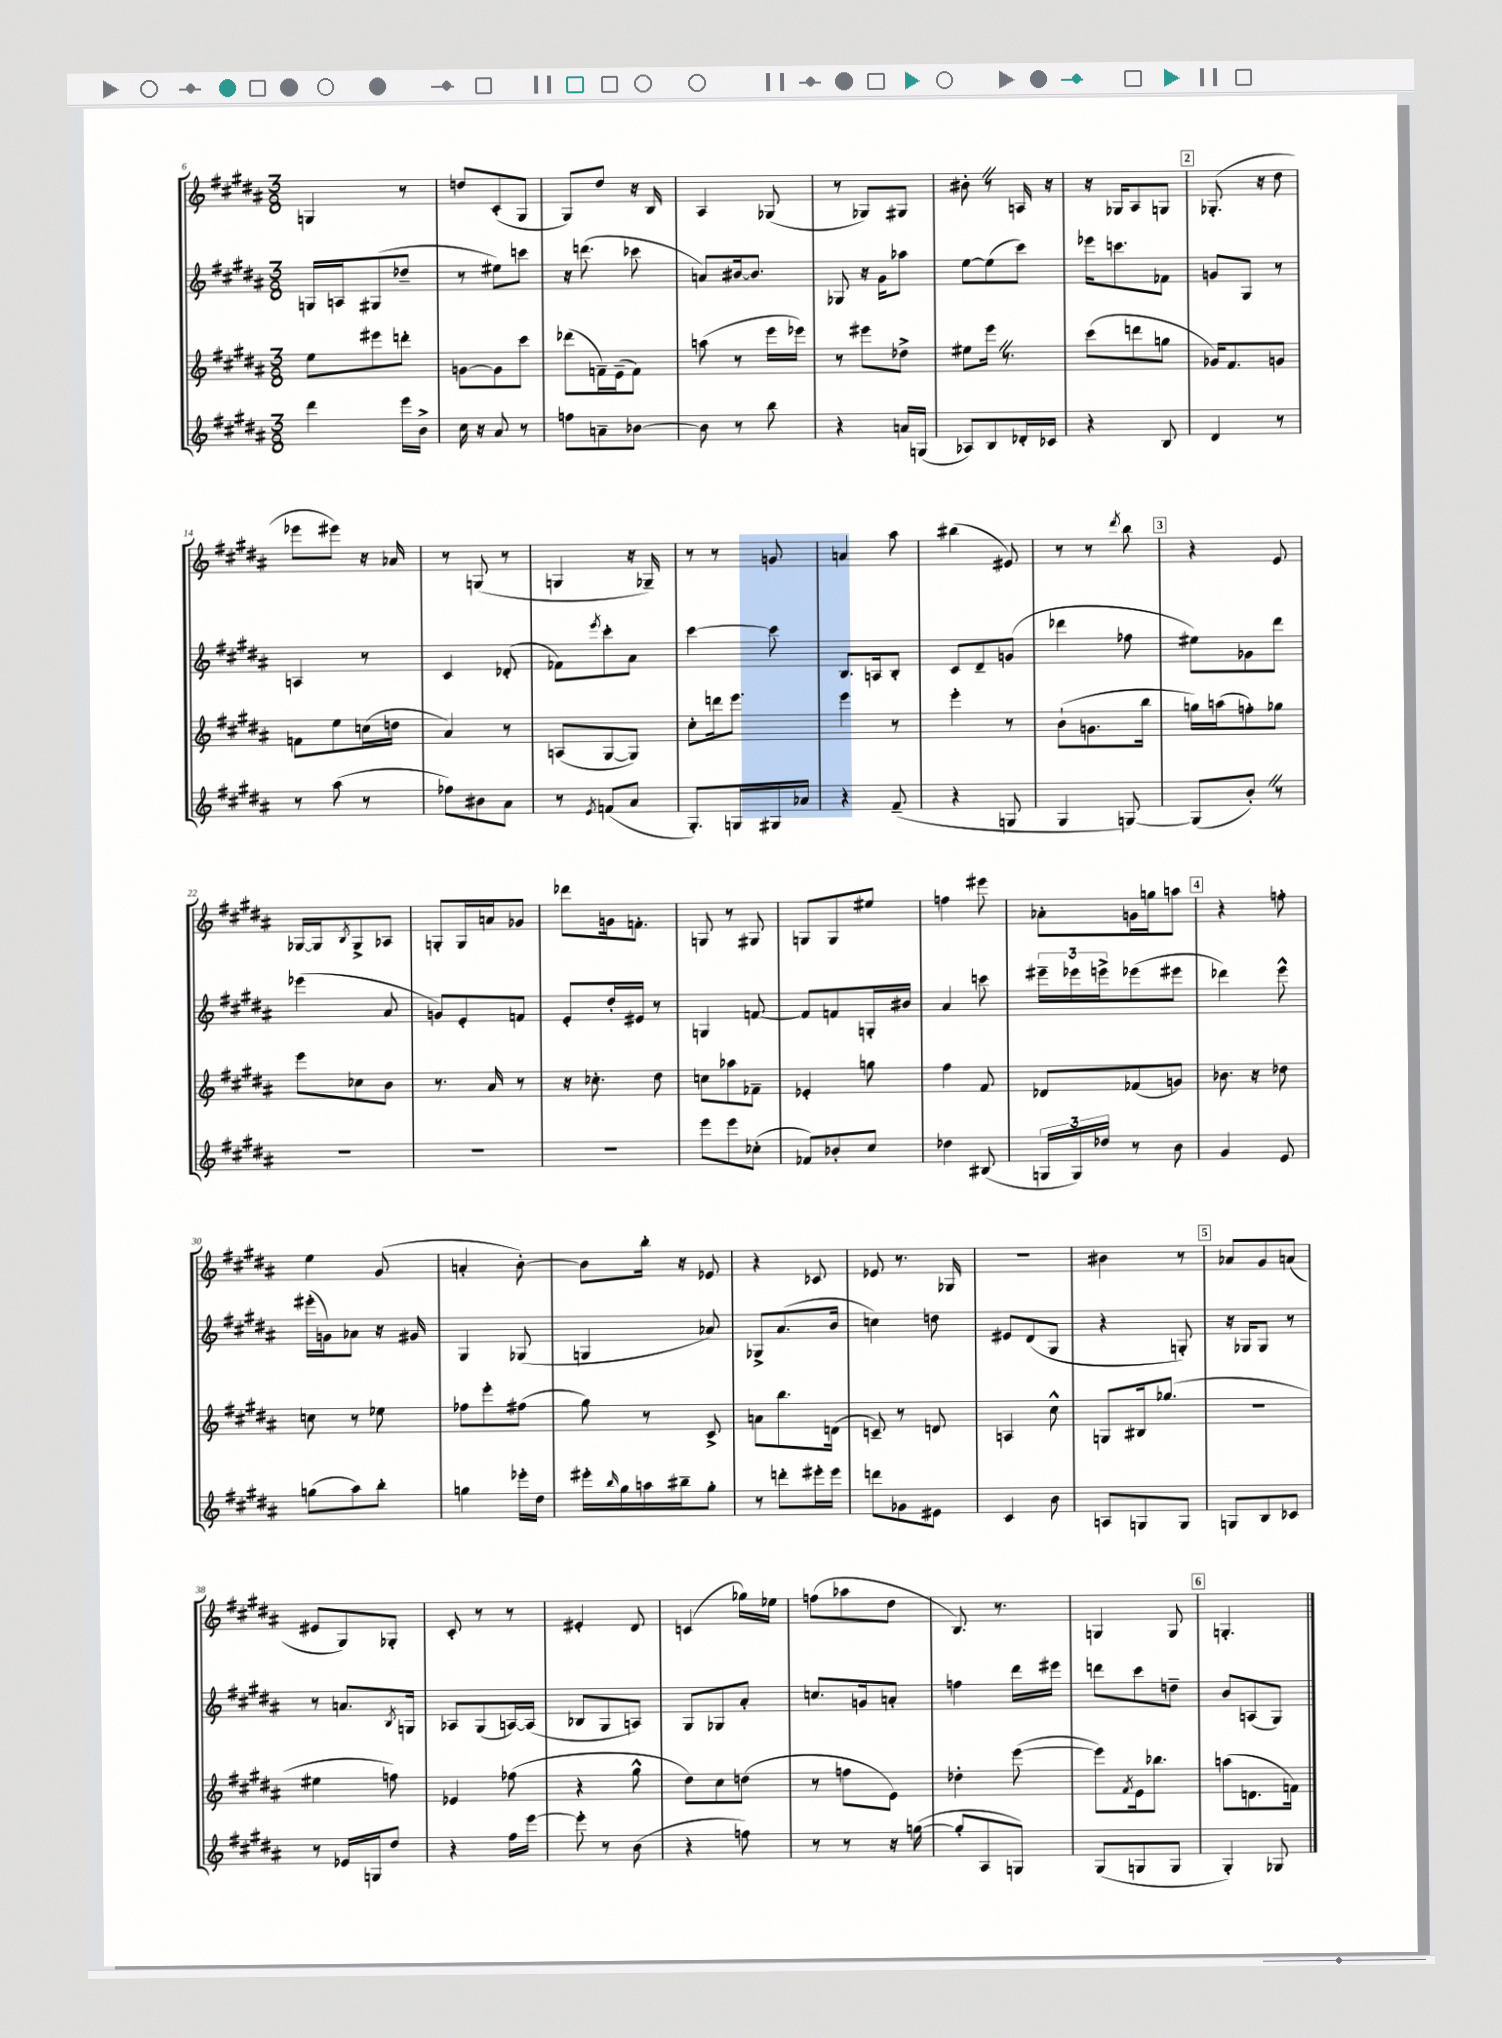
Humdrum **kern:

**kern	**kern	**kern	**kern
*staff4	*staff3	*staff2	*staff1
*clefG2	*clefG2	*clefG2	*clefG2
*k[f#c#g#d#a#]	*k[f#c#g#d#a#]	*k[f#c#g#d#a#]	*k[f#c#g#d#a#]
*M3/8	*M3/8	*M3/8	*M3/8
4ddd#	8ee	16G	4G
.	.	16A	.
.	8eee#	(8G#	.
16eee	8ddd'	8dd-~	8r
16b^	.	.	.
=	=	=	=
16cc#	[8g	8r	8dd
16r	.	.	.
8a#	8g]	8ee#)	(8c#'
8r	8ccc#	8ccc	8G#
=	=	=	=
8ff	(8ddd-	16r	8G#)
.	.	(8.ddd	.
8a~	16f~)	.	8dd#
.	(16e~	.	.
[8b-	8f)	8ccc-	16r
.	.	.	16B
=	=	=	=
8b-]	(8aa	8a)	4A#
8r	8r	[16b#	.
.	.	8.b#]	.
8bb	16eee	.	(8G-
.	16eee-)	.	.
=	=	=	=
4r	8r	8G-	8r
.	8eee#	16r	8G-)
.	.	16g#	.
16a	8dd-^	8aa-	8G#
(16G	.	.	.
=	=	=	=
8A-)	8ee#	[8ee	8b#'
8B	16eee	(8ee]	8r
.	8.r	.	.
16d-'	.	8ccc#)	16A
16c-	.	.	16r
=	=	=	=
4r	(8ccc#	16eee-	16r
.	.	8.ccc	16G-
.	8ddd	.	8A#
8B	8gg	8f-	8G
=	=	=	=
4d#	16g-)	8g	(8.G-'
.	8.f#	.	.
.	.	8G#	.
.	.	.	16r
8r	8g	8r	8dd#
=	=	=	=
8r	8f	4A	8eee-
(8aa#	8ee	.	8eee#)
8r	(16cc	8r	16r
.	16dd	.	16a-
=	=	=	=
8ff-)	4a#)	4c#	8r
8b#	.	.	(8G
8a#	8r	(8d-'	8r
=	=	=	=
8r	(8A	8f-)	4G
8qe	.	8qeee	.
(8f	[8G#	8ccc#'	.
8a#	8G#])	8a#	16r
.	.	.	16G-~)
=	=	=	=
8.G#')	8cc#'	[4ccc#	8r
.	16ddd	.	8r
16G	8.eee	.	.
16G#	.	8ccc#]	8g
16a-	.	.	.
=	=	=	=
4r	4eee	8.B	4a
.	.	16A	.
(8f#~	8r	8B'	8aa#
=	=	=	=
4r	4eee'	8c#	(4bb#
.	.	8d#~	.
8G	8r	(8g	8e#)
=	=	=	=
4G#	(8b`	4ddd-	8r
.	8.g	.	8r
.	.	.	8qddd#
[8G)	.	8ff-	8bb
.	16bb	.	.
=	=	=	=
(8G]	16gg)	8ee#)	4r
.	(16aa	.	.
8b')	8ff')	8g-	.
8r	8gg-	8ddd#	8e
=	=	=	=
4.r	8eee	(4eee-	[16G-
.	.	.	16G-]
.	.	.	8qB
.	8cc-	.	8G-^
.	8b	8a#	8A-
=	=	=	=
4.r	8.r	8g)	8G'
.	.	8e'	16G
.	16a#	.	16a
.	8r	8f	8g-
=	=	=	=
4.r	16r	8e'	8ddd-
.	8.cc-'	.	.
.	.	16dd#'	16g
.	.	16e#	8.f'
.	8dd#	8r	.
=	=	=	=
8eee	8cc	4G	8G
8eee	8aa-	.	8r
(8cc-'	8f-~	[8f	8G#
=	=	=	=
8f-)	4e-'	8f]	8G
8b-'	.	8f	8G
8cc#	8gg	16G'	8ee#
.	.	16b#	.
=	=	=	=
4dd-	4ff#	4a#	4ff
(8B#	8f#	8ccc	8eee#
=	=	=	=
24G	8d-	24eee#~	8a-'
24G)	.	24eee-	.
24dd-	.	24eee^	.
8r	(8f-	(8eee-	16g
.	.	.	16gg
8b	8g)	8eee#	8aa
=	=	=	=
4g#	8.b-	4ddd-)	4r
.	16r	.	.
8e	8dd-	8eee^^	8ff'
=	=	=	=
(8gg	8cc	(16eee#'	4ee
.	.	16g)	.
8aa#)	8r	8a-	.
8bb'	8ee-	16r	(8g#
.	.	16g#	.
=	=	=	=
4gg	8ff-	4G#	4a'
.	8eee'	.	.
16eee-'	(8ff#	(8G-	[8b')
16dd#	.	.	.
=	=	=	=
16eee#'	8gg#)	4G	8b]
16qqbb	.	.	.
16gg#	.	.	.
16aa	8r	.	16bb'
16bb#~	.	.	16r
8gg#'	8c#^	8a-)	8e-
=	=	=	=
8r	8a	8G-^	4r
8ddd'	8.bb	(8.a#	.
16eee#'	.	.	8c-
16eee#	(16d	16b	.
=	=	=	=
8ddd	8c~)	4cc)	8e-
8g-	8r	.	8.r
8e#	8d	8dd	.
.	.	.	16G-
=	=	=	=
4c#	4A	8e#	4.r
.	.	(8d#	.
8b	8cc#^^	8G#	.
=	=	=	=
8A	8G	4r	4b#
8G	16B#	.	.
.	(8.gg-	.	.
8G	.	8G')	8r
=	=	=	=
8G	4.r	16r	8a-
.	.	16G-	.
8B	.	8G-	8g#
8c-	.	8r	(8a
=	=	=	=
8r	4ee#	8r	8e#
16e-	.	8.a	8G#)
16G	.	.	.
8dd#	8ff)	.	8G-'
.	.	8qB	.
.	.	16G	.
=	=	=	=
4r	4e-	8A-	8c#'
.	.	(8G#	8r
16ff#	(8ff-	[16A)	8r
[16eee	.	(16A]	.
=	=	=	=
8eee']	4r	8B-	4e#'
8r	.	8G#	.
(8b	8gg#^^	8A)	8d#
=	=	=	=
4r	8dd#)	8G#	(4c
.	8cc#	8G-	.
8ff)	(8dd	8a#'	16gg-)
.	.	.	16ee-
=	=	=	=
8r	8r	8.cc	(8ff
8r	8ff	.	8aa-
.	.	16g	.
16r	8e)	8a'	8dd#
([16gg	.	.	.
=	=	=	=
8gg']	4dd-'	4ff	8.B)
8A#	.	.	.
.	.	.	8.r
8G)	([8eee	16ddd#	.
.	.	16eee#	.
=	=	=	=
(8G#	8eee])	8ddd	4G
.	8qf#	.	.
8G	16e	8ccc#	.
.	8.bb-	.	.
8G	.	8dd~	8G
=	=	=	=
4G#')	(8aa	8b	4.G'
.	8.d	(8A	.
8G-	.	8G#)	.
.	16f)	.	.
==	==	==	==
*-	*-	*-	*-
